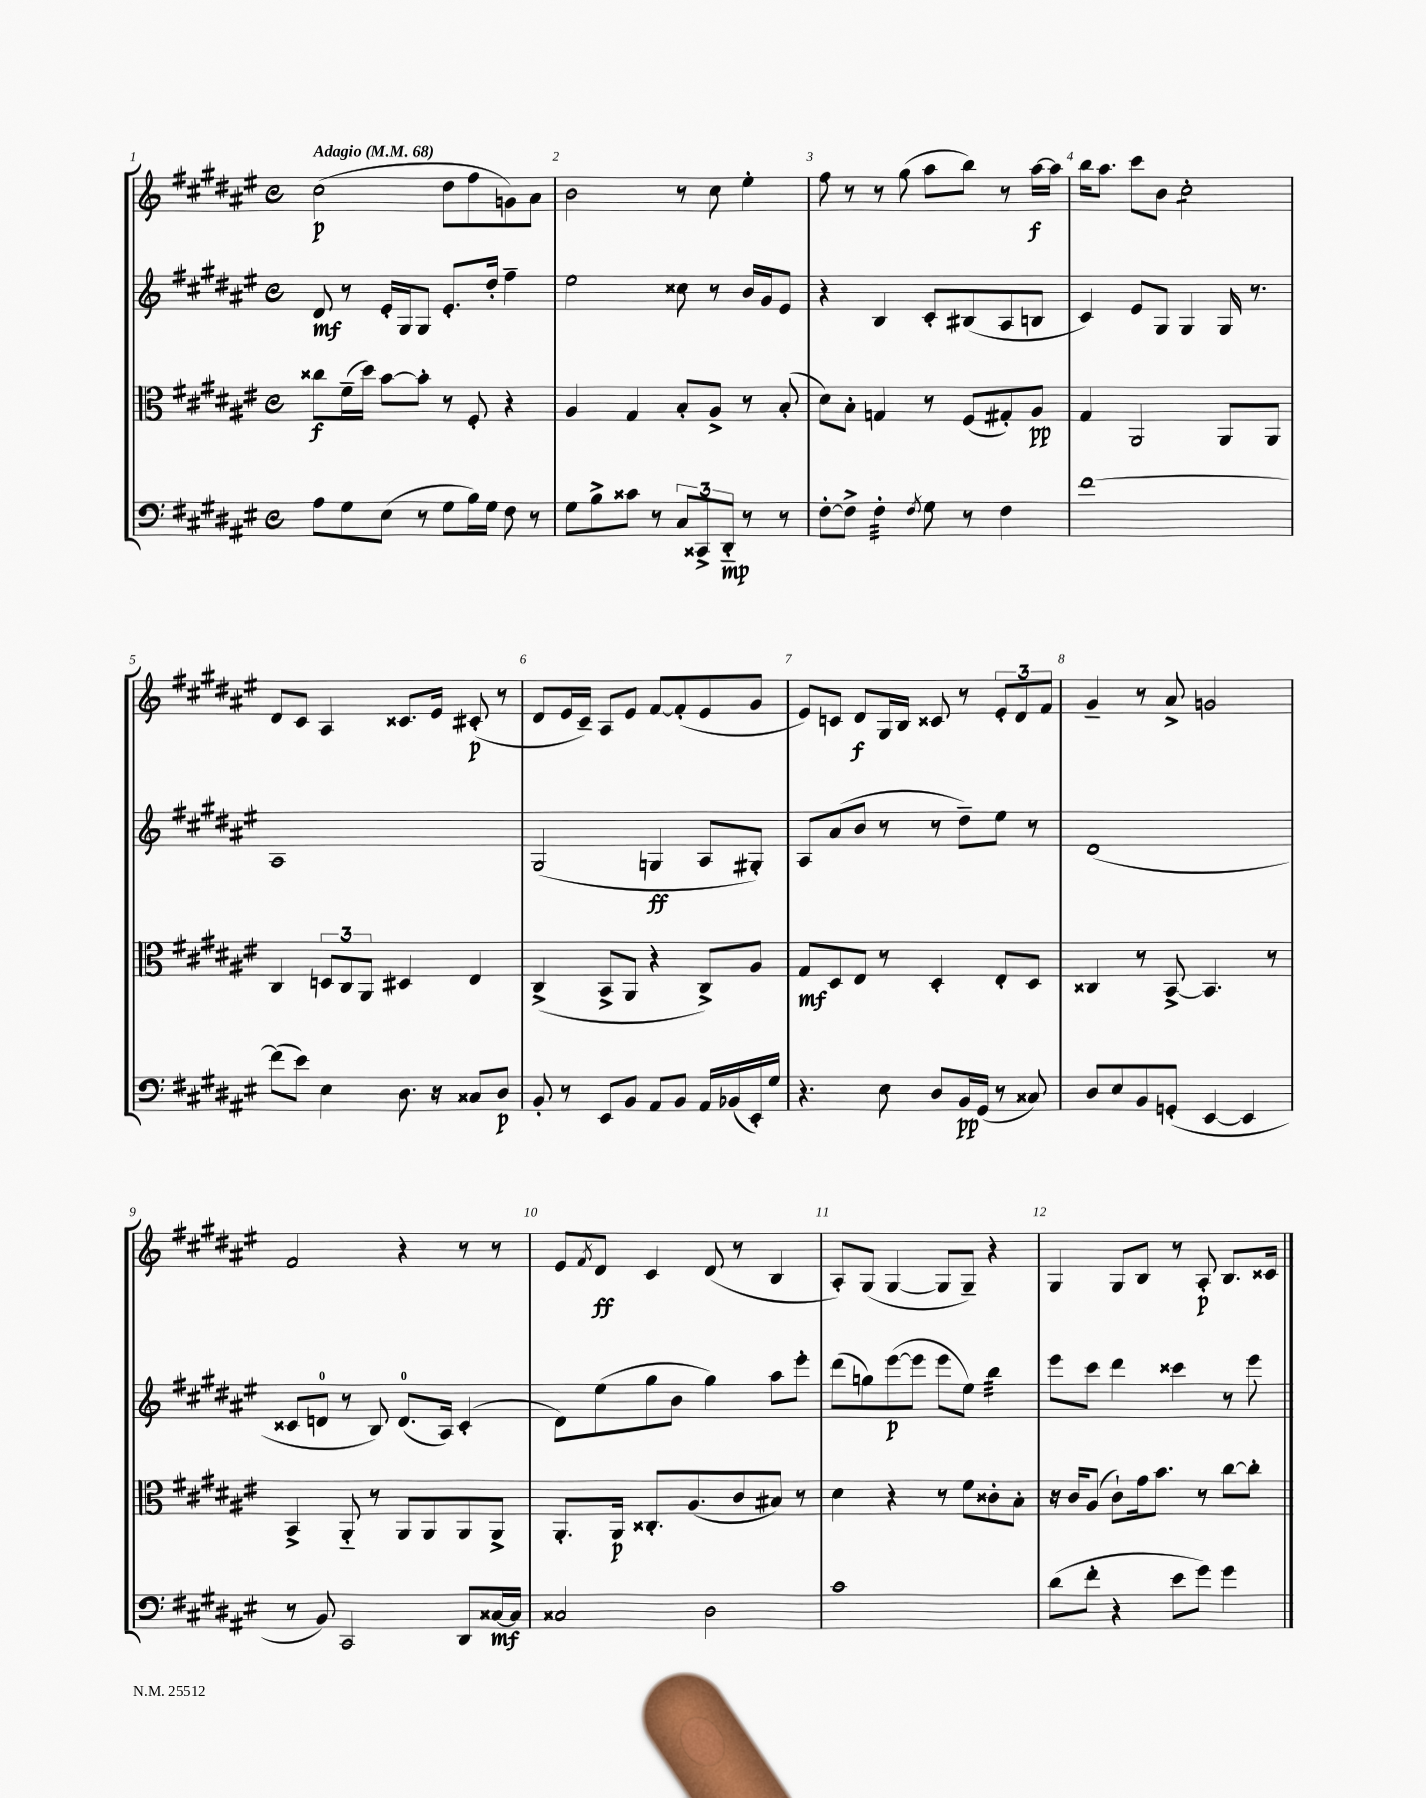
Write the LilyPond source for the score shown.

<<
\new StaffGroup <<
\new Staff = "s0" {
    \clef treble \key fis \major \defaultTimeSignature \time 4/4 \tempo "Adagio" 4 = 68
    cis''2\p( dis''8 fis''8 g'8) ais'8 |
    b'2 r8 cis''8 eis''4-. |
    fis''8 r8 r8 gis''8( ais''8 b''8) r8 ais''16~\f ais''16 |
    b''16 ais''8. cis'''8 b'8 cis''2:8-. |
    dis'8 cis'8 ais4 cisis'8. eis'16 cis'8-.\p( r8 |
    dis'8 eis'16 cis'16--) ais8 eis'8 fis'8~ fis'8-.( eis'8 gis'8 |
    eis'8) c'8 dis'8\f gis16 b16 cisis'8 r8 \tuplet 3/2 { eis'8-. dis'8 fis'8 } |
    gis'4-- r8 ais'8-> g'2 |
    fis'2 r4 r8 r8 |
    eis'8 \acciaccatura { fis'8 } dis'8\ff cis'4 dis'8( r8 b4 |
    ais8-.) gis8( gis4~ gis8 gis8--) r4 |
    gis4 gis8 b8 r8 ais8-.\p b8. cisis'16 \bar "|." |
}
\new Staff = "s1" {
    \clef treble \key fis \major \defaultTimeSignature \time 4/4
    dis'8\mf r8 eis'16-. gis16 gis8 eis'8.-. dis''16-. fis''4-- |
    eis''2 cisis''8 r8 b'16 gis'16 eis'8 |
    r4 b4 cis'8-. bis8( ais8 b8 |
    cis'4) eis'8 gis8 gis4 gis16 r8. |
    ais1 |
    gis2( g4\ff ais8 gis8-.) |
    ais8 ais'8( b'8 r8 r8 dis''8--) eis''8 r8 |
    dis'1( |
    cisis'8 d'8-0 r8 b8) d'8.-0( ais16) cisis'4-.( |
    dis'8) eis''8( gis''8 b'8 gis''4) ais''8 eis'''8-. |
    dis'''8( g''8) eis'''8~\p( eis'''8 eis'''8 eis''8) b''4:32 |
    eis'''8 cis'''8 dis'''4 cisis'''4 r8 eis'''8 \bar "|." |
}
\new Staff = "s2" {
    \clef alto \key fis \major \defaultTimeSignature \time 4/4
    cisis''8\f fis'16--( dis''16) b'8~ b'8-. r8 fis8-. r4 |
    ais4 gis4 b8-. ais8-> r8 b8-.( |
    dis'8) b8-. g4 r8 fis8( gis8-.) ais8\pp |
    gis4 ais,2 ais,8 ais,8 |
    cis4 \tuplet 3/2 { d8 cis8 ais,8 } dis4 eis4 |
    cis4->( b,8-> ais,8 r4 cis8->) ais8 |
    gis8\mf dis8 eis8 r8 dis4-. eis8-. dis8 |
    cisis4 r8 b,8~-> b,4. r8 |
    b,4-> ais,8-_ r8 ais,8 ais,8 ais,8 ais,8-> |
    ais,8.-. ais,16\p cisis8.-. ais8.( cis'8 bis8) r8 |
    dis'4 r4 r8 fis'8 cisis'8-. b8-. |
    r16 cis'16 ais8( cis'8-!) gis'16 b'8. r8 cis''8~ cis''8-. \bar "|." |
}
\new Staff = "s3" {
    \clef bass \key fis \major \defaultTimeSignature \time 4/4
    ais8 gis8 eis8( r8 gis8 b16) gis16 fis8 r8 |
    gis8 b8-> cisis'8 r8 \tuplet 3/2 { cis8 cisis,8-> dis,8-_\mp } r8 r8 |
    fis8~-. fis8-> fis4:32-. \acciaccatura { fis8 } gis8 r8 fis4 |
    fis'1~ |
    fis'8( eis'8) eis4 dis8. r16 cisis8 dis8\p |
    b,8-. r8 eis,8 b,8 ais,8 b,8 ais,16 bes,16( eis,16-.) gis16 |
    r4. eis8 dis8 b,16\pp gis,16( r8 cisis8) |
    dis8 eis8 b,8 g,8-.( eis,4~ eis,4 |
    r8 b,8) cis,2 dis,8 cisis16~\mf cisis16 |
    cisis2 dis2 |
    cis'1 |
    dis'8( fis'8-. r4 eis'8 gis'8) gis'4 \bar "|." |
}
>>
>>
\layout { \context { \Score \override BarNumber.break-visibility = ##(#f #t #t) barNumberVisibility = #all-bar-numbers-visible } }
